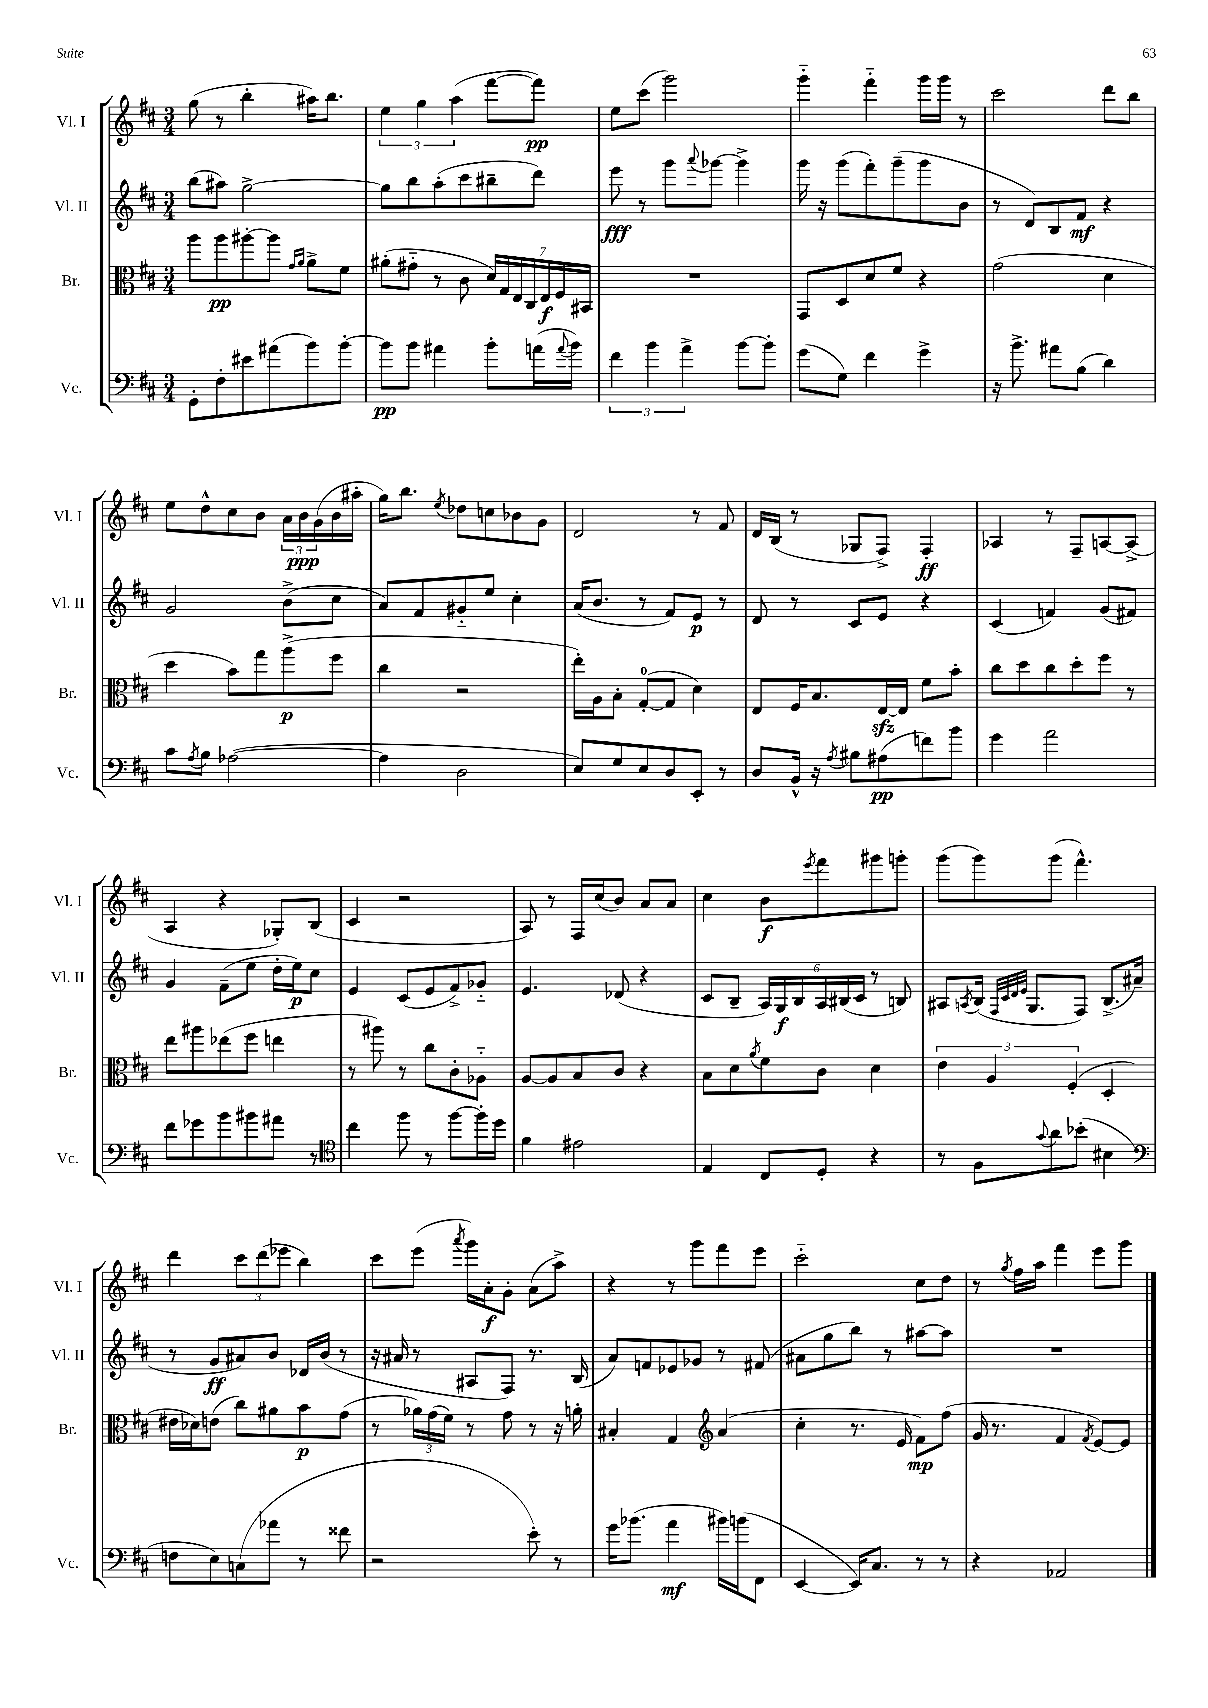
<<
\new StaffGroup <<
\new Staff = "s0" \with { instrumentName = "Vl. I" shortInstrumentName = "Vl. I" } {
    \clef treble \key d \major \numericTimeSignature \time 3/4
    g''8( r8 b''4-. ais''16) b''8. |
    \tuplet 3/2 { e''4 g''4 a''4( } fis'''8~ fis'''8\pp) |
    e''8 cis'''8( g'''2) |
    g'''4-_ fis'''4-_ g'''16 g'''16 r8 |
    cis'''2 d'''8 b''8 |
    e''8 d''8-^ cis''8 b'8 \tuplet 3/2 { a'16 b'16\ppp g'16( } b'16 ais''16-. |
    g''16) b''8. \acciaccatura { e''8 } des''8 c''8 bes'8 g'8 |
    d'2 r8 fis'8 |
    d'16 b16( r8 ges8 fis8->) fis4-.\ff |
    aes4 r8 fis8-- a8~ a8->( |
    a4 r4 ges8-.) b8( |
    cis'4 r2 |
    a8) r8 fis16 cis''16( b'8) a'8 a'8 |
    cis''4 b'8\f \acciaccatura { e'''8 } fis'''8 gis'''8 g'''8-. |
    g'''8( g'''8) g'''8( fis'''4.-^) |
    d'''4 \tuplet 3/2 { cis'''8 d'''8( ees'''8 } b''4) |
    cis'''8 e'''8( \acciaccatura { a'''8 } g'''16) a'16-.\f g'8-. a'8( a''8->) |
    r4 r8 g'''8 fis'''8 e'''8 |
    cis'''2-_ cis''8 d''8 |
    r8 \acciaccatura { g''8 } fis''16 a''16 fis'''4 e'''8 g'''8 \bar "|." |
}
\new Staff = "s1" \with { instrumentName = "Vl. II" shortInstrumentName = "Vl. II" } {
    \clef treble \key d \major \numericTimeSignature \time 3/4
    b''8( ais''8) g''2~-> |
    g''8 b''8 a''8-.( cis'''8 bis''8-- d'''8) |
    e'''8\fff r8 g'''8 \appoggiatura { a'''8 } ges'''8~ ges'''4-> |
    g'''16 r16 g'''8( fis'''8-.) g'''8--( g'''8 b'8 |
    r8 d'8) b8 fis'8\mf r4 |
    g'2 b'8->( cis''8 |
    a'8) fis'8 gis'8-_ e''8 cis''4-. |
    a'16( b'8. r8 fis'8) e'8\p r8 |
    d'8 r8 cis'8 e'8 r4 |
    cis'4( f'4) g'8( fis'8) |
    g'4 fis'8--( e''8 d''16-. e''16\p) cis''8 |
    e'4 cis'8( e'8 fis'8->) ges'8-_ |
    e'4. des'8( r4 |
    cis'8 b8-- \tuplet 6/4 { a16) g16\f b16 a16 bis16( cis'16 } r8 b8) |
    ais8 \acciaccatura { a8 } b16( \grace { fis32 cis'32 d'32 e'32 } g8. fis8) b8.->( ais'16-- |
    r8 g'8\ff ais'8) b'8 des'16 b'16( r8 |
    r16 ais'16 r8 ais8 fis8) r8. b16( |
    a'8) f'8 ees'8 ges'8 r8 fis'8( |
    ais'8 g''8 b''8) r8 ais''8~ ais''8 |
    R2. \bar "|." |
}
\new Staff = "s2" \with { instrumentName = "Br." shortInstrumentName = "Br." } {
    \clef alto \key d \major \numericTimeSignature \time 3/4
    a''8 a''8\pp ais''8~-. ais''8 \grace { g'16 a'16 } a'8-> fis'8 |
    ais'8-.( gis'8-_ r8 cis'8 \tuplet 7/4 { d'16) g16 e16 cis16 e16\f fis16 bis,16 } |
    R2. |
    g,8 d8 d'8 fis'8 r4 |
    g'2( d'4 |
    d''4 b'8) g''8 a''8->\p( fis''8 |
    cis''4 r2 |
    e''16-.) a16 b8-. g8-0~-.( g8 d'4) |
    e8 fis16 b8. e16~\sfz e16 fis'8 b'8-. |
    cis''8 d''8 cis''8 d''8-. fis''8 r8 |
    e''8 ais''8 ees''8( fis''8 e''4 |
    r8 ais''8) r8 cis''8 cis'8-. aes8-_ |
    a8~ a8 b8 cis'8 r4 |
    b8 d'8 \acciaccatura { a'8 } fis'8 cis'8 d'4 |
    \tuplet 3/2 { e'4 a4 fis4-.( } d4-. |
    eis'16 des'16) e'8( cis''8) ais'8 b'8\p g'8( |
    r8 \tuplet 3/2 { aes'16) g'16( fis'16) } r8 g'8 r8 r16 a'16-. |
    bis4-. g4 \clef treble a'4( |
    cis''4-. r8. e'16 fis'8\mp) fis''8( |
    g'16 r8. fis'4 \acciaccatura { fis'8 } e'8~) e'8 \bar "|." |
}
\new Staff = "s3" \with { instrumentName = "Vc." shortInstrumentName = "Vc." } {
    \clef bass \key d \major \numericTimeSignature \time 3/4
    g,8-. fis8-. eis'8 ais'8( b'8) b'8~-. |
    b'8\pp b'8 ais'4 b'8-. a'16( \appoggiatura { a'8 } b'16) |
    \tuplet 3/2 { fis'4 b'4 a'4-> } b'8~ b'8-. |
    g'8( g8) fis'4 g'4-> |
    r16 b'8.-> ais'8 b8( d'4) |
    cis'8 \acciaccatura { a8 } b8 aes2~( |
    aes4 d2 |
    e8) g8 e8 d8 e,8-. r8 |
    d8 b,16-^ r16 \acciaccatura { a8 } bis8 ais8\pp( f'8) b'8 |
    g'4 a'2 |
    fis'8 ges'8 b'8 bis'8 ais'8 r8 |
    \clef tenor cis''4 fis''8 r8 fis''8~ fis''16-. d''16 |
    fis'4 eis'2 |
    e4 cis8 d8-. r4 |
    r8 fis8 \appoggiatura { g'8 } a'8 bes'8-.( bis4 |
    \clef bass f8 e8) c8( aes'8 r8 fisis'8 |
    r2 e'8-.) r8 |
    g'16 bes'8.( a'4\mf bis'16) b'16( fis,8 |
    e,4~ e,16) cis8. r8 r8 |
    r4 aes,2 \bar "|." |
}
>>
>>
\layout { \context { \Score \remove "Bar_number_engraver" } }
